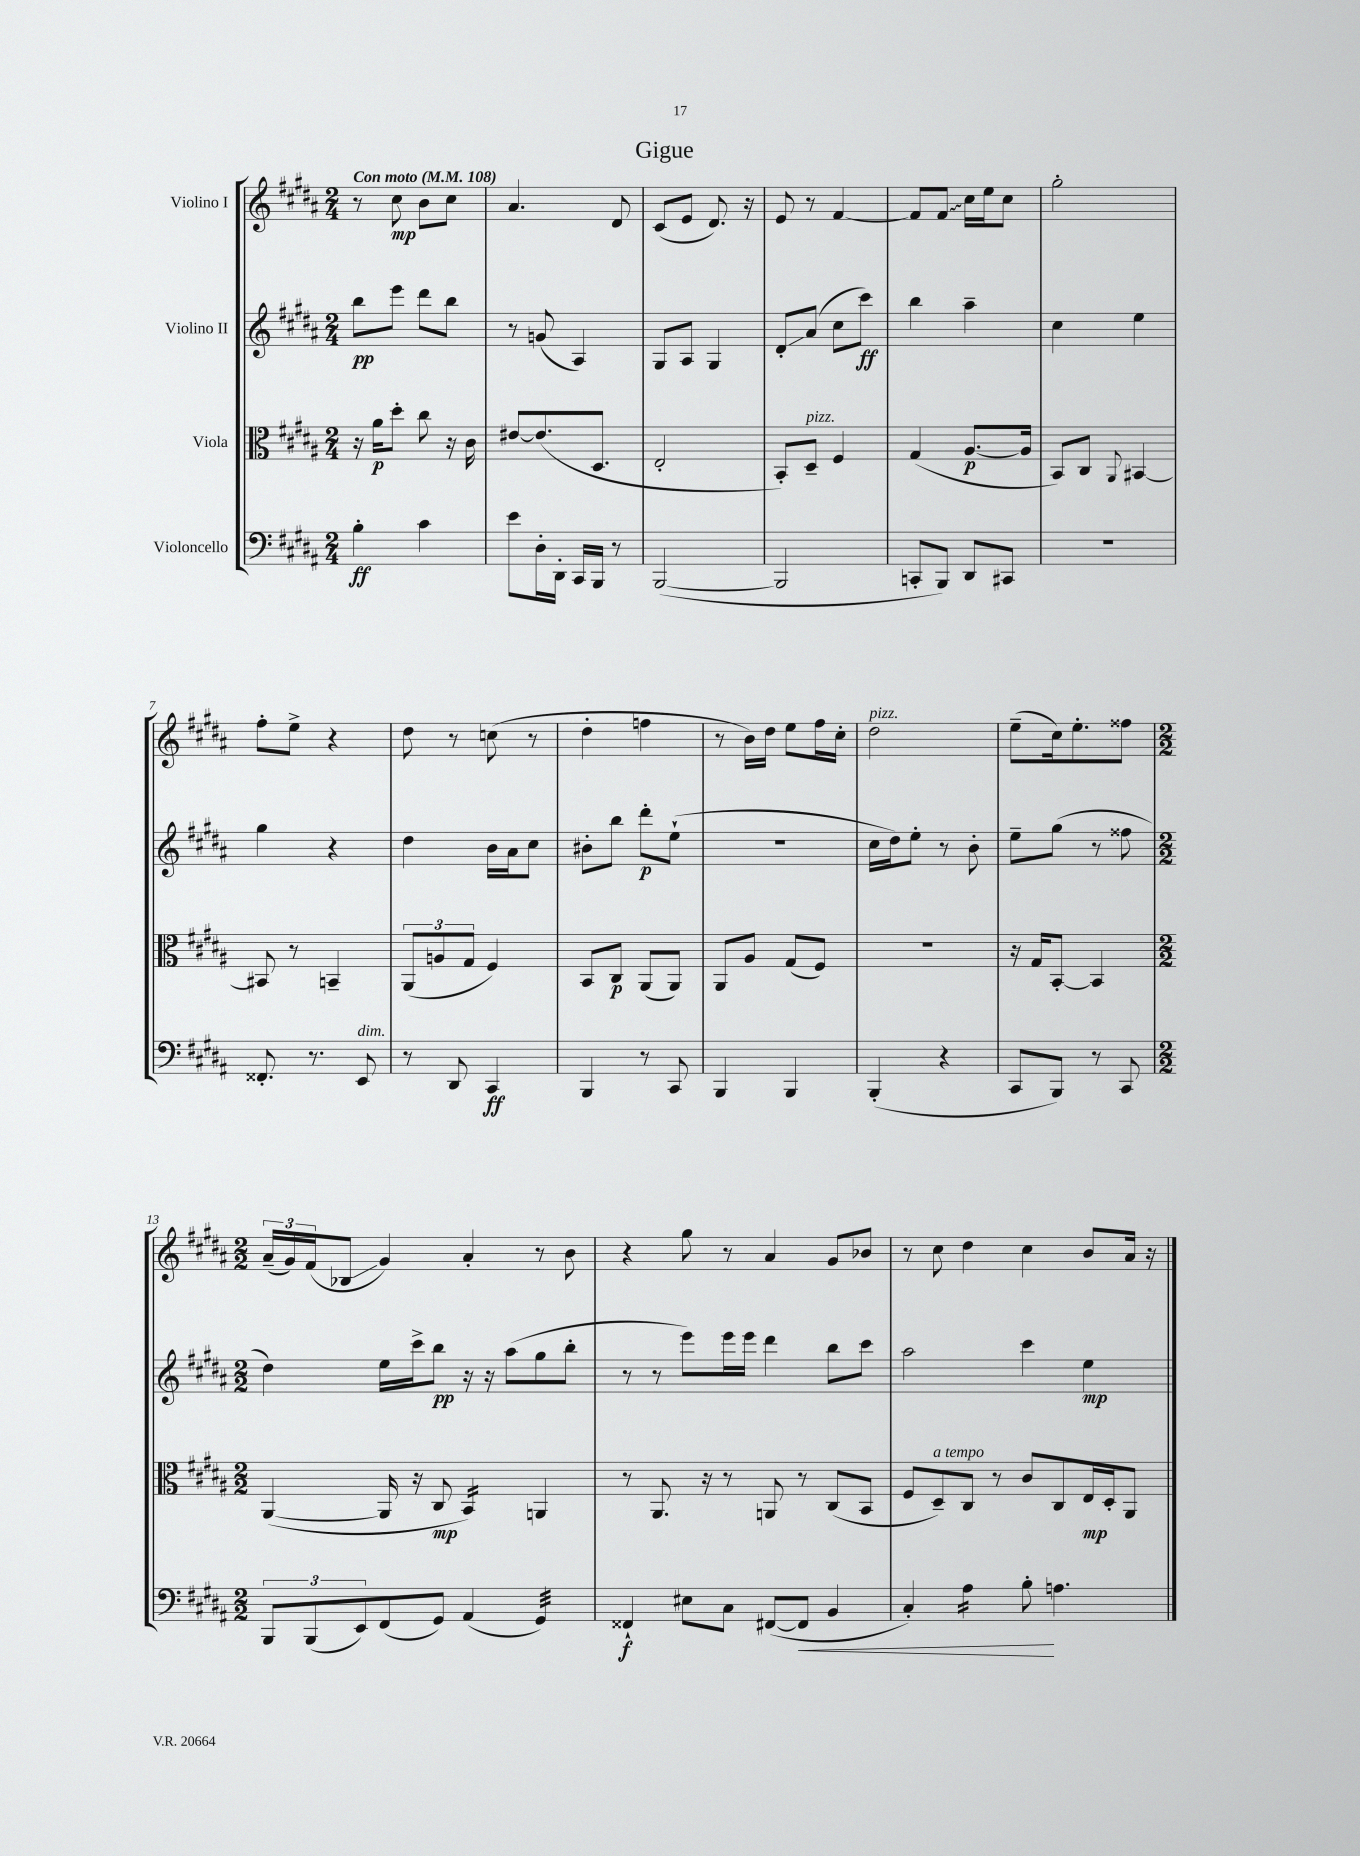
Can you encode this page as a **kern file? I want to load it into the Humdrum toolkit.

**kern	**kern	**kern	**kern
*staff4	*staff3	*staff2	*staff1
*clefF4	*clefC3	*clefG2	*clefG2
*k[f#c#g#d#a#]	*k[f#c#g#d#a#]	*k[f#c#g#d#a#]	*k[f#c#g#d#a#]
*M2/4	*M2/4	*M2/4	*M2/4
*MM108	*MM108	*MM108	*MM108
4B'\	16r	8bb\L	8r
.	16a#\LK	.	.
.	8dd#'\J	8eee\J	8cc#\
4c#\	8cc#\	8ddd#\L	8b\L
.	16r	8bb\J	8cc#\J
.	16c#\	.	.
=	=	=	=
8e\L	[8e#/L	8r	4.a#/
16D#'\L	(8.e#/]	(8g/	.
16DD#'\JJ	.	.	.
16CC#/LL	.	4A#/)	.
16BBB/JJ	8.D#/J	.	.
8r	.	.	8d#/
=	=	=	=
([2BBB/	2E'/	8G#/L	(8c#/L
.	.	8A#/J	8e/J
.	.	4G#/	8.d#/)
.	.	.	16r
=	=	=	=
2BBB/]	8BB'/L)	8d#'/L	8e/
.	8D#~/J	(8a#/J	8r
.	4F#/	8cc#\L	[4f#/
.	.	8ccc#\J)	.
=	=	=	=
8CC'/L	(4G#/	4bb\	8f#/]L
8BBB/J)	.	.	8f#/J
8DD#/L	[8.A#/L	4aa#~\	16cc#\LL
.	.	.	16ee\J
8CC#/J	.	.	8cc#\J
.	16A#/]Jk	.	.
=	=	=	=
2r	8BB/L)	4cc#\	2gg#'\
.	8C#/J	.	.
.	8qqAA#/	.	.
.	[4BB#/	4ee\	.
=	=	=	=
8.FF##'/	8BB#/]	4gg#\	8ff#'\L
.	8r	.	8ee^\J
8.r	.	.	.
.	4BB~/	4r	4r
8EE/	.	.	.
=	=	=	=
8r	(12AA#/L	4dd#\	8dd#\
.	12A/	.	.
8DD#/	.	.	8r
.	12G#/J	.	.
4CC#/	4F#/)	16b\LL	(8cc\
.	.	16a#\J	.
.	.	8cc#\J	8r
=	=	=	=
4BBB/	8BB/L	8b#'\L	4dd#'\
.	8C#/J	8bb\J	.
8r	(8AA#/L	8ddd#'\L	4ff\
8CC#/	8AA#/J)	(8ee`\J	.
=	=	=	=
4BBB/	8AA#/L	2r	8r
.	8A#/J	.	16b\LL)
.	.	.	16dd#\JJ
4BBB/	(8G#/L	.	8ee\L
.	8F#/J)	.	16ff#\L
.	.	.	16cc#'\JJ
=	=	=	=
(4BBB'/	2r	16cc#\LL	2dd#\
.	.	16dd#\J)	.
.	.	8ee'\J	.
4r	.	8r	.
.	.	8b'\	.
=	=	=	=
8CC#/L	16r	8ee~\L	(8ee~\L
.	16G#/LK	.	.
8BBB/J)	[8BB'/J	(8gg#\J	16cc#\k)
.	.	.	8.ee'\
8r	4BB/]	8r	.
8CC#/	.	8ff##\	8ff##\J
=	=	=	=
*M2/2	*M2/2	*M2/2	*M2/2
12BBB/L	([4AA#/	4dd#\)	(24a#~/LL
.	.	.	24g#/)
(12BBB/	.	.	(24f#/J
.	.	.	8B-/J
12EE/)	.	.	.
(8FF#/	16AA#/]	16ee\LL	4g#/)
.	16r	16ccc#^\J	.
8GG#/J)	8C#/	8bb\J	.
(4AA#/	4BB/)	16r	4a#'/
.	.	16r	.
.	.	(8aa#\L	.
4GG#/)	4AA/	8gg#\	8r
.	.	8bb'\J	8b\
=	=	=	=
4FF##`/	8r	8r	4r
.	8.AA#/	8r	.
8E#\L	.	8eee\L)	8gg#\
.	16r	.	.
8C#\J	8r	16eee\L	8r
.	.	16eee\JJ	.
([8FF#/L	8AA/	4ddd#\	4a#/
8FF#/]J	8r	.	.
4BB/	(8C#/L	8bb\L	8g#/L
.	8BB/J	8ccc#\J	8b-/J
=	=	=	=
4C#'/)	8F#/L	2aa#\	8r
.	8D#~/)	.	8cc#\
4A#\	8C#/J	.	4dd#\
.	8r	.	.
8B'\	8c#/L	4ccc#\	4cc#\
4.A\	8C#/	.	.
.	16E/L	4ee\	8b/L
.	16D#'/J	.	.
.	8AA#/J	.	16a#/Jk
.	.	.	16r
==	==	==	==
*-	*-	*-	*-
